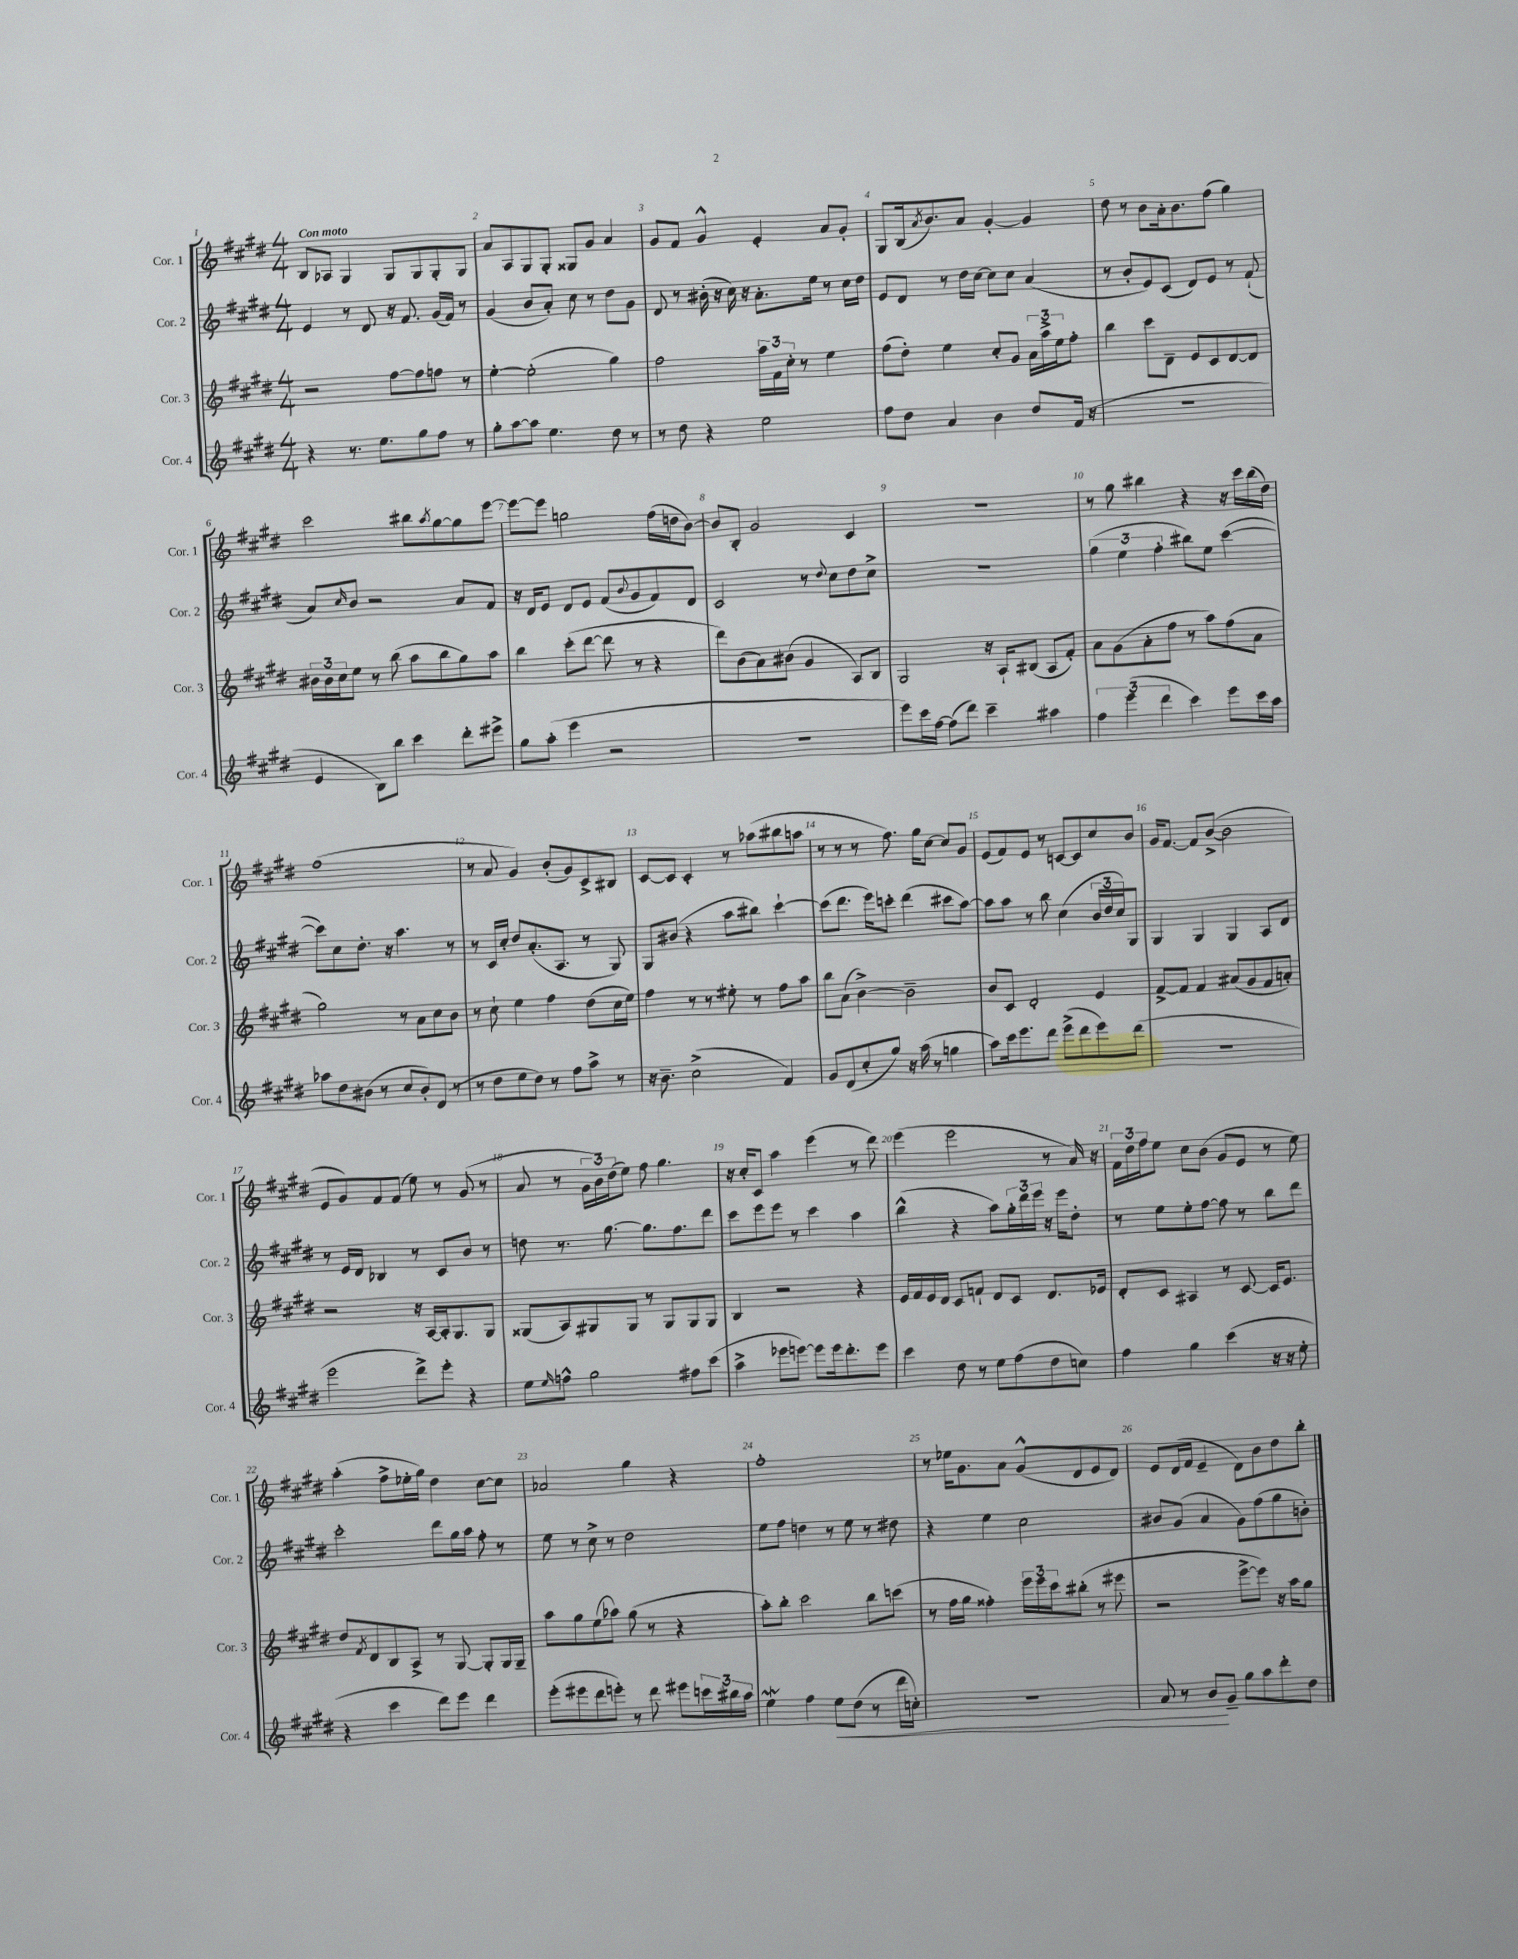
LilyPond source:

<<
\new StaffGroup <<
\new Staff = "s0" \with { instrumentName = "Cor. 1" shortInstrumentName = "Cor. 1" } {
    \clef treble \key e \major \numericTimeSignature \time 4/4 \tempo "Con moto"
    b8 aes8 gis4 gis8 gis8 gis8-. gis8 |
    a'8 a8 gis8 gis8-. gisis8 gis'8 a'4 |
    gis'8 fis'8 gis'4-^ e'4-. a'8 gis'8-. |
    gis8 b16( \acciaccatura { a'8 } b'8.) a'8 gis'4~-. gis'4 |
    dis''8 r8 b'8 a'16-. b'8. fis''8( gis''4) |
    cis'''2 bis''8 \acciaccatura { a''8 } gis''8~ gis''8 e'''8~ |
    e'''8~ e'''8 g''2 fis''16( d''16 b'8~) |
    b'8 b8-. gis'2 cis'4 |
    r1 |
    r8 gis''8 bis''4 r4 r16 cis'''16 bis''16( dis''16) |
    fis''1( |
    r8 a'8 gis'4) b'8-.( gis'8) cis'8-> bis8 |
    cis'8~ cis'8 cis'4-. r8 aes''8( bis''8 a''8 |
    r8 r8 r8 fis''8.) gis''16 cis''8~ cis''8 gis'8 |
    e'8( fis'8) e'8 r8 c'8~ c'8 cis''8 b'8 |
    gis'16 fis'8.~ fis'8 b'8~->( b'2 |
    e'8 gis'8) fis'8 fis'8( e''8) r8 gis'8( r8 |
    a'8 r8 \tuplet 3/2 { gis'16 b'16) dis''16( } e''8) fis''8 gis''4. |
    r16 cis''16-. cis'8 a''4 e'''4( r8 dis'''8) |
    e'''4( e'''2 r8 a'16) r16 |
    \tuplet 3/2 { fis'16 dis''16 fis''16 } e''8 cis''8 b'8( gis'8 e'8 r8 e''8) |
    a''4-.( fis''8-> ees''16-. gis''16) dis''4 cis''8~ cis''8 |
    aes'2 gis''4 r4 |
    fis''1-. |
    r8 ees''16 gis'8. a'8 gis'8-^( dis'8 e'8 dis'8) |
    e'8 dis'16( fis'16 e'4-- dis'8) b'8 dis''8 b''8-. \bar "|." |
}
\new Staff = "s1" \with { instrumentName = "Cor. 2" shortInstrumentName = "Cor. 2" } {
    \clef treble \key e \major \numericTimeSignature \time 4/4
    e'4 r8 dis'8 r16 fis'8. gis'16( fis'16) r8 |
    gis'4( b'8 a'8-.) cis''8 r8 dis''8 gis'8 |
    dis'8 r8 bis'16-.( r16 cis''16) r16 a'8.-. e''16 r8 cis''16 dis''16 |
    e'8 dis'8 r8 dis''16 cis''16~ cis''8 cis''8 a'4( |
    r8 b'8-. e'8) cis'8( dis'8) e'8 r8 fis'8-!( |
    a'8) \grace { cis''16 } b'8 r2 a'8 fis'8 |
    r16 dis'16 e'8 dis'8 e'8 fis'8( \appoggiatura { b'8 } gis'8 fis'8) dis'8 |
    cis'2 r8 \appoggiatura { dis''8 } cis''8 dis''8 cis''8-> |
    r1 |
    \tuplet 3/2 { gis''4( e''4 fis''4-. } bis''8) e''8 cis'''4~( |
    cis'''8) cis''8 dis''8.-. r16 a''4. r8 |
    r8 cis'16 cis''16-. dis''8 a'8.-.( a8. r8 gis8) |
    gis8 bis'8( r4 a''8 bis''8) cis'''4~-! |
    cis'''8( dis'''8. e'''16) c'''8-. dis'''4( cis'''8 a''8~) |
    a''8 a''8 r8 b''8 cis''4( \tuplet 3/2 { b'16 dis''16 cis''16) } gis8 |
    gis4 gis4 gis4 a8 dis'8 |
    r8 e'16 dis'16 bes4 r8 cis'8 b'8 r8 |
    d''8 r8. gis''8.~ gis''8. fis''8. dis'''8 |
    cis'''8 e'''8 e'''8 r8 cis'''4 a''4 |
    b''4-^( r4 a''8) \tuplet 3/2 { gis''16-. dis'''16 e'''16 } r16 e'''16 dis''8-. |
    r8 e''8 e''8-. fis''8~ fis''8 r8 b''8 dis'''8 |
    cis'''2-. dis'''8 gis''16 a''16 fis''8-. r8 |
    e''8 r8 cis''8-> r8 dis''2 |
    e''8 fis''8 d''4 r8 e''8 r8 dis''8 |
    r4 e''4 cis''2 |
    bis'8 gis'8( a'4 gis'8) fis''8( gis''8 b'8-.) \bar "|." |
}
\new Staff = "s2" \with { instrumentName = "Cor. 3" shortInstrumentName = "Cor. 3" } {
    \clef treble \key e \major \numericTimeSignature \time 4/4
    r2 fis''8~ fis''8 f''8 r8 |
    e''4~-. e''2-.( gis''4) |
    fis''2 \tuplet 3/2 { a''16 fis'16 cis''16-. } r8 e''4 |
    fis''8( dis''8-.) e''4 cis''8-. gis'8 \tuplet 3/2 { a'16 a''16-> e''16 } fis''8-. |
    b''4 cis'''8 dis'8-- e'8 cis'8 dis'8~ dis'8 |
    \tuplet 3/2 { bis'16 bis'16 cis''16 } e''8 r8 b''8( a''8 b''8 gis''8) a''8 |
    b''4 cis'''8-.( dis'''8~ dis'''8 r8 r4 |
    dis'''8) b'8( a'8) bis'8( gis'4 a8) b8 |
    gis2 r16 a16-! bis8( a8 fis'8-.) |
    a'8 gis'8( a'8-. fis''8 r8 a''8) fis''8( a'8 |
    gis''2) r8 a'8 cis''8 b'8 |
    r8 cis''8-! e''4 fis''4 dis''8( cis''16 e''16) |
    fis''4 r8 r8 eis''8-. r8 fis''8 a''8 |
    b''8 a'8( b'4~->) b'2-- |
    b'8 cis'8 dis'2-. e'4 |
    fis'8~-> fis'8 fis'4 ais'8( gis'8 fis'8 a'8-.) |
    r2 r16 a16~ a16-. gis8. gis8 |
    gisis8( a8) gis8 gis8 r8 gis8 gis8 gis8 |
    b4 r2 r4 |
    e'16 fis'16 e'16 dis'16 cis'8 f'8-! dis'8 cis'8 dis'8. ees'16 |
    dis'8-. cis'8 ais4 r8 cis'8~ cis'16 e'8. |
    dis''8 \acciaccatura { fis'8 } dis'8 b8 a8-> r8 gis8~ gis8-. gis16 gis16-- |
    a''8 gis''8 e''8( aes''8) gis''8( r8 r4 |
    a''8-.) b''8-. cis'''2 b''8 c'''8( |
    r8 fis''16 gis''16 fisis''4-.) \tuplet 3/2 { e'''16 e'''16 cis'''16 } bis''8-.( r8 eis'''8 |
    r2 e'''8~-> e'''8) r16 a''16 gis''8 \bar "|." |
}
\new Staff = "s3" \with { instrumentName = "Cor. 4" shortInstrumentName = "Cor. 4" } {
    \clef treble \key e \major \numericTimeSignature \time 4/4
    r4 r8. e''8. gis''8 fis''8 r8 |
    gis''8-. a''8~ a''8 e''4. dis''8 r8 |
    r8 dis''8 r4 e''2 |
    fis''8 dis''8 a'4 b'4 dis''8 fis'16( r16 |
    r1 |
    e'4 b8) b''8 cis'''4 dis'''8-. eis'''8-> |
    gis''8 a''8-.( e'''4 r2 |
    r1 |
    e'''8) cis'''16 fis''16~ fis''8( dis'''8) cis'''4-- ais''4 |
    \tuplet 3/2 { fis''4 e'''4( dis'''4 } cis'''4) e'''8 cis'''16 a''16 |
    aes''8 dis''8 bis'8( r8 cis''8 bis'8-.) dis'8( r8 |
    r8 dis''8 e''8 dis''8) r8 fis''8 a''8-> r8 |
    r16 b'8.-- cis''2->( fis'4) |
    gis'8 dis'8( cis''8-. gis''8) r16 a''16( r8 g''4 |
    a''8) cis'''16 e'''8. dis'''8 e'''8->( dis'''8 e'''8) dis'''8( |
    r1 |
    e'''2 dis'''8->) e'''8-. r4 |
    e''8 \grace { e''16 } f''8-^ gis''2 fis''8 cis'''8( |
    a''4-> ees'''8 e'''8~) e'''8 e'''16 dis'''8.-. e'''8 |
    cis'''4 dis''8 r8 e''8 fis''8( dis''8 c''8) |
    fis''4 gis''4 cis'''4( r16 r16 e''8-. |
    r4 cis'''4 dis'''8) e'''8 dis'''4 |
    e'''8-.( eis'''8 dis'''8 e'''8-.) r8 dis'''8 eis'''8 \tuplet 3/2 { c'''16 bis''16 a''16 } |
    e''4\mordent fis''4 e''8\< dis''8( r8 dis'''16 c''16-.) |
    r1 |
    a'8 r8 b'8\! gis'8-- gis''8 a''8 dis'''8-. dis''8 \bar "|." |
}
>>
>>
\layout { \context { \Score \override BarNumber.break-visibility = ##(#f #t #t) barNumberVisibility = #all-bar-numbers-visible } }
